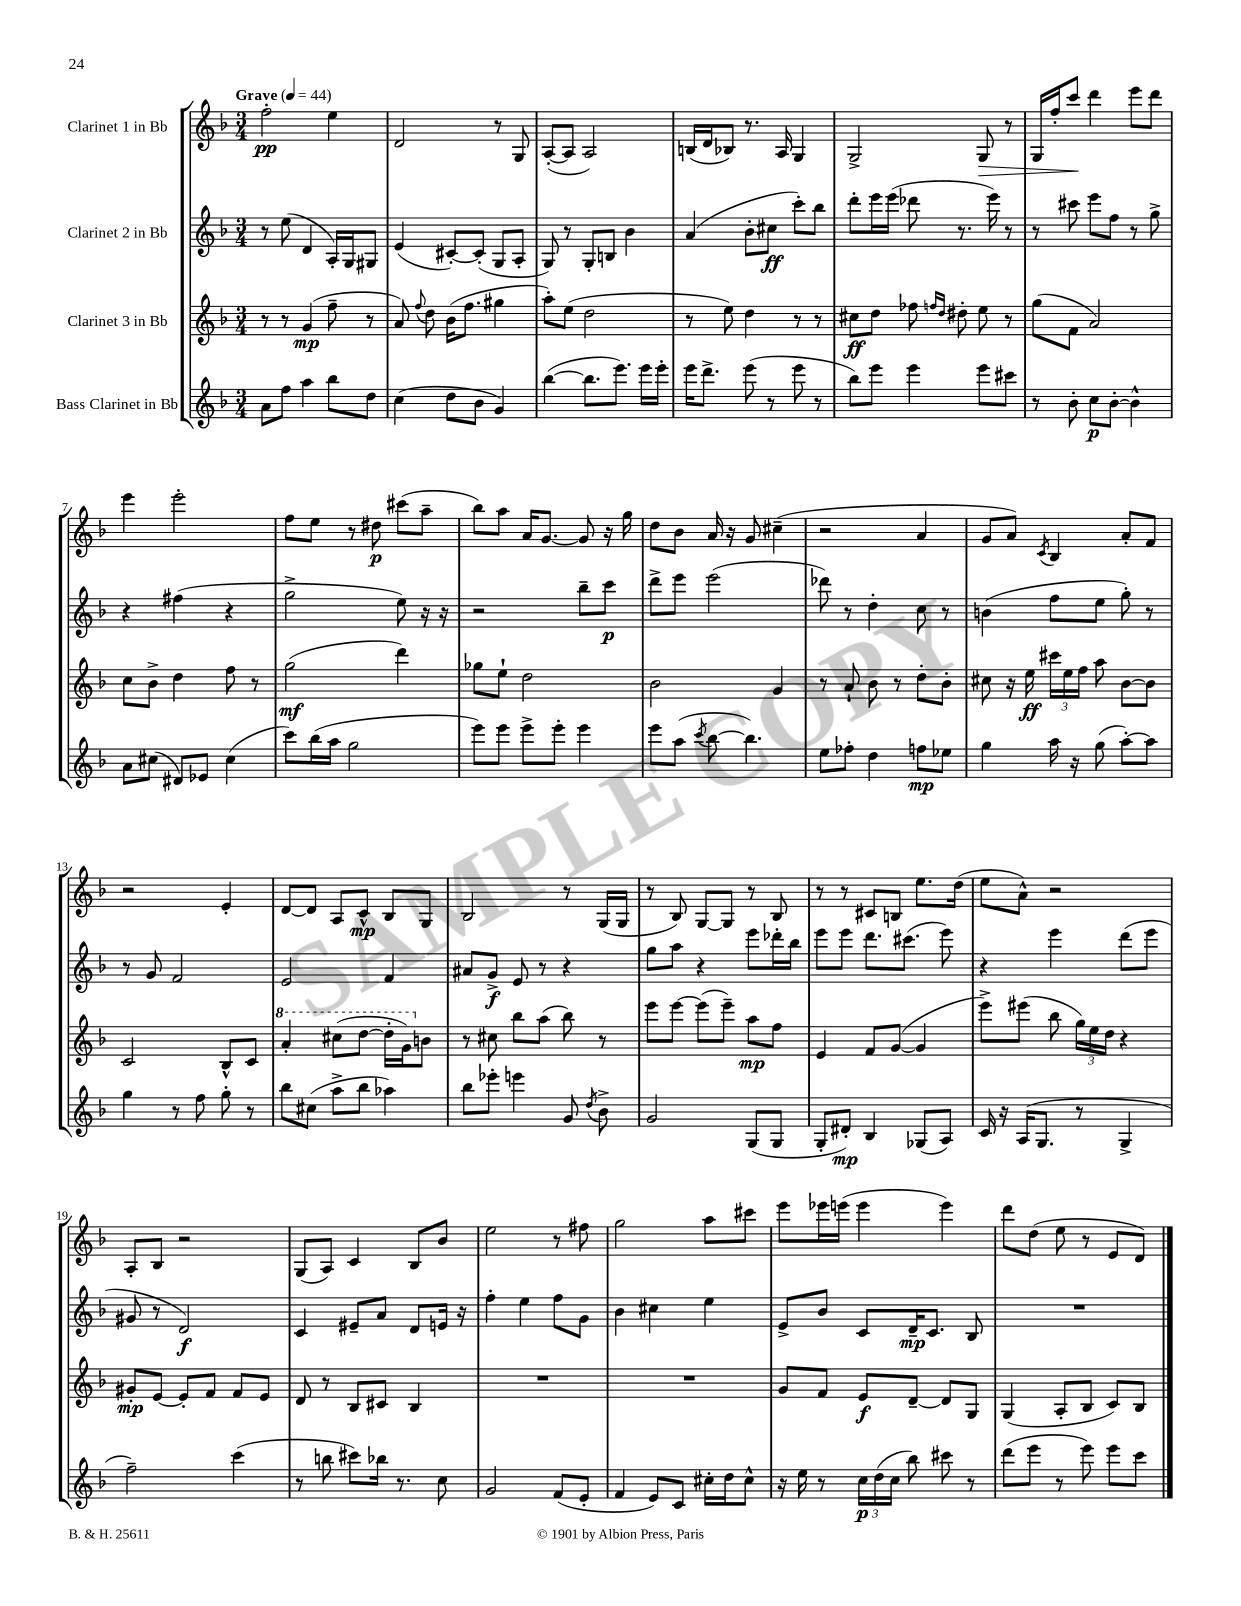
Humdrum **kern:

**kern	**kern	**kern	**kern
*staff4	*staff3	*staff2	*staff1
*clefG2	*clefG2	*clefG2	*clefG2
*k[b-]	*k[b-]	*k[b-]	*k[b-]
*M3/4	*M3/4	*M3/4	*M3/4
*MM44	*MM44	*MM44	*MM44
8a	8r	8r	2ff'
8ff	8r	(8ee	.
4aa	(4g	4d	.
8bb-	8ff~	16A')	4ee
.	.	16G	.
8dd	8r	8G#	.
=	=	=	=
(4cc	8a)	(4e	2d
.	8qqff	.	.
.	8dd	.	.
8dd	(16b-	[8c#')	.
.	8.ff	.	.
8b-	.	(8c#']	.
4g)	4gg#	8G	8r
.	.	8A'	8G
=	=	=	=
([4bb-	8aa')	8G)	([8A'
.	(8ee	8r	8A]
8.bb-]	2dd	8G'	2A)
.	.	8B	.
8.eee)	.	.	.
.	.	4b-	.
16eee	.	.	.
16eee'	.	.	.
=	=	=	=
16eee	8r	(4a	(16B
8.ddd^	.	.	16d
.	8ee)	.	8B-)
(8eee	4dd	8b-'	8.r
8r	.	8cc#	.
.	.	.	16A
8eee	8r	8ccc')	4G
8r	8r	8bb-	.
=	=	=	=
8bb-)	8cc#	8ddd'	2G^
8eee	8dd	16eee	.
.	.	(16eee	.
4eee	8ff-	8ddd-	.
.	16qqff	.	.
.	16qqdd	.	.
.	8dd#'	8.r	.
8eee	8ee	.	8G
.	.	16eee)	.
8ccc#	8r	8r	8r
=	=	=	=
8r	(8gg	8r	16G
.	.	.	16ff'
8b-'	8f	8ccc#	8ccc
8cc	2a)	8eee	4ddd
[8b-'	.	8ff	.
4b-^^]	.	8r	8eee
.	.	8gg^	8ddd
=	=	=	=
8a	8cc	4r	4eee
(8cc#	8b-^	.	.
8d#)	4dd	(4ff#	2eee'
8e-	.	.	.
(4cc#	8ff	4r	.
.	8r	.	.
=	=	=	=
8ccc)	(2gg	2gg^	8ff
(16bb-	.	.	8ee
16aa	.	.	.
2gg	.	.	8r
.	.	.	8dd#
.	4ddd)	8ee)	(8ccc#
.	.	16r	8aa~
.	.	16r	.
=	=	=	=
8eee)	8gg-	2r	8bb-)
8eee	8ee`	.	8aa
8eee^	2dd	.	16a
.	.	.	[8.g
8eee'	.	.	.
4eee	.	8bb-~	8g]
.	.	8ccc	16r
.	.	.	16gg
=	=	=	=
8eee	2b-	8ddd^	8dd
(8aa	.	8eee	8b-
8qccc	.	.	.
[8bb-	.	(2eee	16a
.	.	.	16r
4.bb-])	.	.	8g
.	4g	.	(4cc#~
=	=	=	=
8ee	8r	8ddd-)	2r
8ff-'	8a`	8r	.
4dd	8b-	4dd'	.
.	8r	.	.
8ff	8dd'	8cc	4a
8ee-	8b-'	8r	.
=	=	=	=
4gg	8cc#	(4b	8g
.	16r	.	8a)
.	16ee	.	.
.	.	.	8qc
16aa	24ccc#	8ff	4B-
.	24ee	.	.
16r	.	.	.
.	24ff	.	.
(8gg	8aa	8ee	.
[8aa')	[8b-	8gg')	8a'
8aa]	8b-]	8r	8f
=	=	=	=
4gg	2c	8r	2r
.	.	8g	.
8r	.	2f	.
8ff	.	.	.
8gg'	8B-^^	.	4e'
8r	8c	.	.
=	=	=	=
8bb-	4aa'	2e	[8d
(8cc#	.	.	8d]
8aa^	(8ccc#	.	8A
8bb-	[8ddd	.	8c^^
4aa-)	16ddd']	4f	8B-
.	16gg)	.	.
.	8b	.	8G
=	=	=	=
8bb-	8r	8a#	2B-
8eee-'	8cc#	8g^	.
4eee	8bb-	8e	.
.	(8aa	8r	.
8g	8bb-)	4r	8r
8qdd	.	.	.
8b-^	8r	.	(16G
.	.	.	16G
=	=	=	=
2g	8eee	8gg	8r
.	[8eee	8aa	8B-)
.	(8eee]	4r	[8G
.	8eee~)	.	8G]
(8G	8aa	8eee	8r
8G	8ff	16ddd-'	8B-
.	.	16bb-	.
=	=	=	=
8G'	4e	8eee	8r
8d#')	.	8eee	8r
4B-	8f	8.ddd	8c#
.	([8g	.	8B
.	.	(8.ccc#	.
(8G-	4g]	.	8.ee
8A)	.	8eee)	.
.	.	.	(16dd
=	=	=	=
16c	8eee^)	4r	8ee
16r	.	.	.
(16A	(8eee#	.	8a^^)
8.G	.	.	.
.	8bb-	4eee	2r
8r	24gg)	.	.
.	24ee	.	.
.	24dd	.	.
4G^	4r	(8ddd	.
.	.	8eee	.
=	=	=	=
2ff~)	8g#'	8g#	8A'
.	[8e	8r	8B-
.	8e']	2d)	2r
.	8f	.	.
(4ccc	8f	.	.
.	8e	.	.
=	=	=	=
8r	8d	4c	(8G
8bb	8r	.	8A)
8ccc#)	8B-	8e#~	4c
16bb-	8c#	8a	.
8.r	.	.	.
.	4B-	8d	8B-
8cc	.	16e	8b-
.	.	16r	.
=	=	=	=
2g	2.r	4ff'	2ee
.	.	4ee	.
(8f	.	8ff	8r
8e'	.	8g	8ff#
=	=	=	=
4f	2.r	4b-	2gg
8e)	.	4cc#	.
8c	.	.	.
16cc#'	.	4ee	8aa
16dd	.	.	.
8cc#^^	.	.	8ccc#
=	=	=	=
16r	8g	8e^	8eee
16ee	.	.	.
8r	8f	8b-	16eee-
.	.	.	(16eee
24cc	8e	8c	4eee
(24dd	.	.	.
24cc	.	.	.
8bb-)	[8d~	16d~	.
.	.	8.c	.
8ccc#	8d]	.	4eee)
8r	8G	8B-	.
=	=	=	=
(8ddd	(4G	2.r	8ddd
8eee	.	.	(8dd
8r	8A'	.	8ee
8eee)	8B-	.	8r
8eee	8c)	.	8e
8ccc	8B-	.	8d)
==	==	==	==
*-	*-	*-	*-
